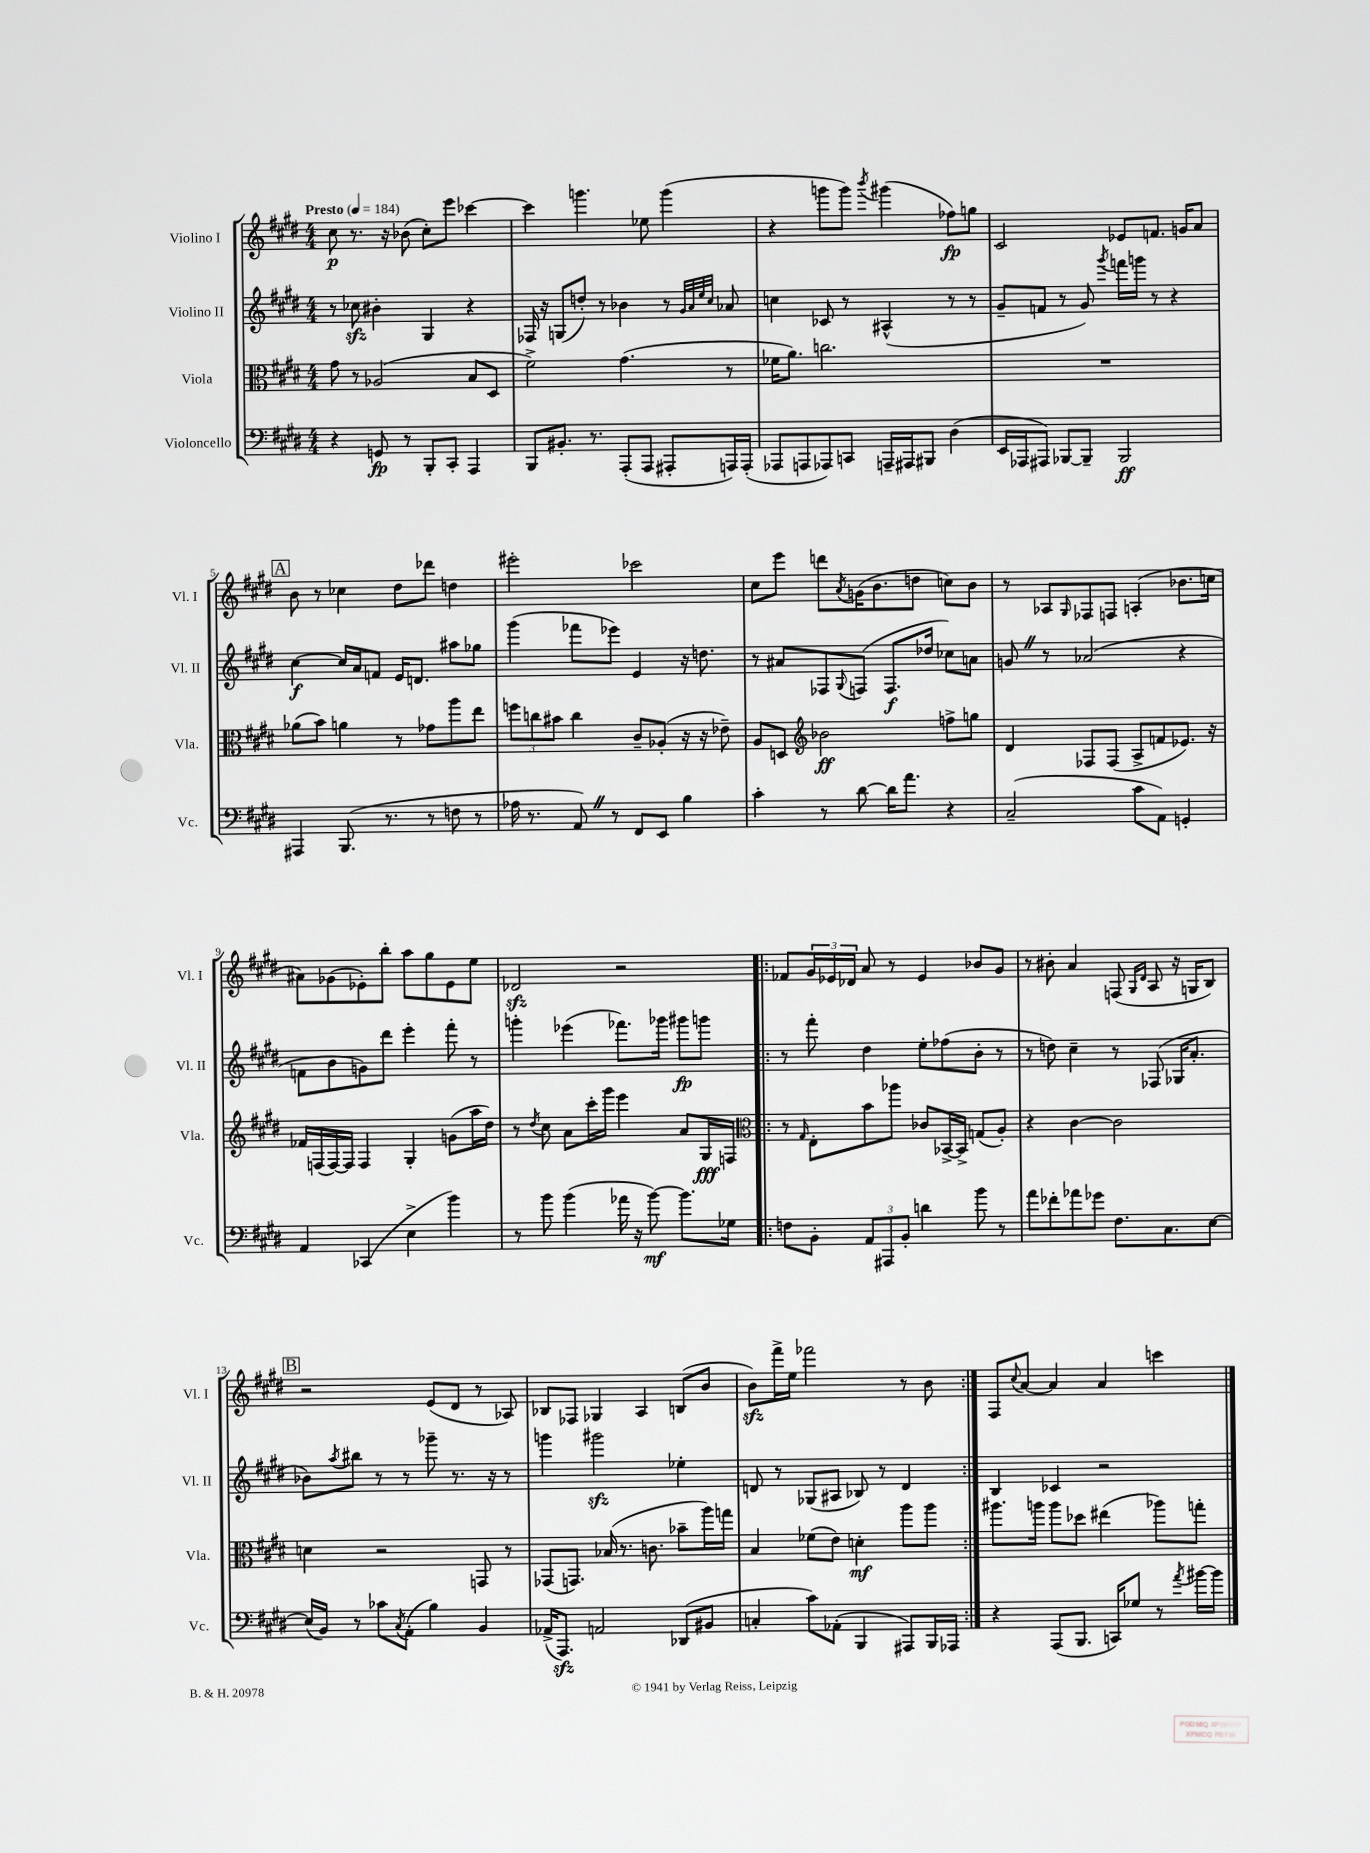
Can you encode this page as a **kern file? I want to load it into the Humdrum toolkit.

**kern	**dynam	**kern	**dynam	**kern	**dynam	**kern	**dynam
*part4	*part4	*part3	*part3	*part2	*part2	*part1	*part1
*staff4	*staff4	*staff3	*staff3	*staff2	*staff2	*staff1	*staff1
*I"Violoncello	*	*I"Viola	*	*I"Violino II	*	*I"Violino I	*
*I'Vc.	*	*I'Vla.	*	*I'Vl. II	*	*I'Vl. I	*
*clefF4	*	*clefC3	*	*clefG2	*	*clefG2	*
*k[f#c#g#d#]	*	*k[f#c#g#d#]	*	*k[f#c#g#d#]	*	*k[f#c#g#d#]	*
*M4/4	*	*M4/4	*	*M4/4	*	*M4/4	*
*MM184	*	*MM184	*	*MM184	*	*MM184	*
=1	=1	=1	=1	=1	=1	=1	=1
!	!	!	!	!	!	!LO:TX:a:B:t=Presto	!
4r	.	8g#\	.	8r	.	8cc#\	p
.	.	8r	.	8cc-Xzz\	.	8.r	.
8GGn/	fp	(2A-X/	.	4b#X'\	.	.	.
.	.	.	.	.	.	16r	.
8r	.	.	.	.	.	(8b-X\	.
8BBB'/L	.	.	.	4G#/	.	8cc#'\L)	.
8CC#'/J	.	.	.	.	.	8eee\J	.
4AAA/	.	8B/L	.	4r	.	[4ccc-X\	.
.	.	8D#/J	.	.	.	.	.
=2	=2	=2	=2	=2	=2	=2	=2
8BBB/L	.	2f#^\)	.	16F-X/	.	4ccc-\]	.
.	.	.	.	16r	.	.	.
8.BB#X'/J	.	.	.	(8Gn/L	.	.	.
.	.	.	.	8ddn'/J)	.	4.gggn\	.
8.r	.	.	.	.	.	.	.
.	.	.	.	8r	.	.	.
(8AAA'/L	.	(4.g#\	.	4b-X\	.	.	.
8AAA/J	.	.	.	.	.	8ee-X\	.
8AAA#X'/L	.	.	.	8r	.	(4ggg\	.
.	.	.	.	32qqg#/LLL	.	.	.
.	.	.	.	32qqa/	.	.	.
.	.	.	.	32qqee/	.	.	.
.	.	.	.	32qqcc#/JJJ	.	.	.
16AAAn/L)	.	8r	.	8a-X/	.	.	.
(16AAA'/JJ	.	.	.	.	.	.	.
=3	=3	=3	=3	=3	=3	=3	=3
8AAA-X/L	.	16f-X\KL	.	4ccn\	.	4r	.
.	.	8.a\J)	.	.	.	.	.
8AAAn/	.	.	.	.	.	.	.
8AAA-X/)	.	2.ccn\	.	8c-X/	.	8gggn\L	.
8CCn/J	.	.	.	8r	.	8ggg\J)	.
.	.	.	.	.	.	8qbbb/	.
16AAAn~/LL	.	.	.	(4A#X^^/	.	(4ggg#X\	.
16AAA#X/J	.	.	.	.	.	.	.
8BBB#X/J	.	.	.	.	.	.	.
(4D#\	.	.	.	8r	.	8ff-X\L)	fp
.	.	.	.	8r	.	8ggn\J	.
=4	=4	=4	=4	=4	=4	=4	=4
16EE/LL	.	1r	.	8g#~/L	.	2c#/	.
16AAA-X/J	.	.	.	.	.	.	.
8AAA#X/J)	.	.	.	8fn/J	.	.	.
[8BBB-X/L	.	.	.	8r	.	.	.
8BBB-~/J]	.	.	.	8g#/)	.	.	.
.	.	.	.	8qggg#/	.	.	.
2BBB-/	ff	.	.	16fffn\LL	.	8e-X/L	.
.	.	.	.	16gggn\JJ	.	.	.
.	.	.	.	8r	.	8.fn/J	.
.	.	.	.	4r	.	.	.
.	.	.	.	.	.	16gn/KL	.
.	.	.	.	.	.	8a/J	.
!!LO:LB:g=z
!!LO:REH:place=s1:t=A
=5	=5	=5	=5	=5	=5	=5	=5
4AAA#X/	.	(8a-X\L	.	[4cc#\	f	8b\	.
.	.	8b\J)	.	.	.	8r	.
(8.BBB/	.	4an\	.	16cc#/LL]	.	4cc-X\	.
.	.	.	.	16a/J	.	.	.
.	.	.	.	8fn/J	.	.	.
8.r	.	.	.	.	.	.	.
.	.	8r	.	16e/KL	.	8dd#\L	.
.	.	.	.	8.dn/J	.	.	.
8r	.	8g-X\L	.	.	.	8ddd-X\J	.
8Fn\	.	8aa\	.	8aa#X\L	.	4ddn\	.
8r	.	8ee\J	.	8gg-X\J	.	.	.
=6	=6	=6	=6	=6	=6	=6	=6
16A-X\	.	12ffn\L	.	(4ggg#\	.	2eee#X'\	.
8.r	.	.	.	.	.	.	.
.	.	12ccn\	.	.	.	.	.
.	.	12b#X\J	.	.	.	.	.
8AAZ/)	.	4cc\	.	8fff-X\L	.	.	.
8r	.	.	.	8eee-X\J)	.	.	.
8FF#/L	.	8c#~/L	.	4e/	.	2ccc-X\	.
8EE/J	.	(8A-X'/J	.	.	.	.	.
4B\	.	16r	.	16r	.	.	.
.	.	16r	.	8.ddn\	.	.	.
.	.	8e-X~\)	.	.	.	.	.
=7	=7	=7	=7	=7	=7	=7	=7
4c#'\	.	8A/L	.	8r	.	8cc#\L	.
.	.	8Dn/J	.	8a#X/L	.	8eee\J	.
*	*	*clefG2	*	*	*	*	*
8r	.	2b-X\	ff	8F-X/	.	8dddn\L	.
.	.	.	.	8qqG#/	.	8qa/	.
[8d#\	.	.	.	(8Fn/J	.	(16gn\K	.
.	.	.	.	.	.	8.b\	.
16d#\KL]	.	.	.	8.F/L	f	.	.
8.a\J	.	.	.	.	.	.	.
.	.	.	.	.	.	8ddn\J	.
.	.	.	.	16dd-X/Jk	.	.	.
4r	.	8ffn^\L	.	8cc-X\L)	.	8ccn\L)	.
.	.	8ggn\J	.	8an\J	.	8b\J	.
=8	=8	=8	=8	=8	=8	=8	=8
(2C#~/	.	4d#/	.	8gnZ/	.	8r	.
.	.	.	.	8r	.	8A-X/L	.
.	.	.	.	.	.	16qqG#/	.
.	.	8F-X/L	.	(2a-X/	.	8F-X/	.
.	.	(8F-/J	.	.	.	8Fn/J	.
8c#\L	.	8A^/L	.	.	.	(4An'/	.
8AA\J)	.	8fn/	.	.	.	.	.
4GGn'/	.	8.e-X/J)	.	4r	.	8.b-X\L	.
.	.	16r	.	.	.	16ccn\Jk	.
!!LO:LB:g=z
=9	=9	=9	=9	=9	=9	=9	=9
4AA/	.	16f-X/LL	.	8fn\L	.	8a#X\L)	.
.	.	(16Fn/	.	.	.	.	.
.	.	[16F/)	.	8b\	.	(8g-X\	.
.	.	16F/JJ]	.	.	.	.	.
(4CC-X/	.	4F/	.	8gn\)	.	8e-X'\)	.
.	.	.	.	8ddd#\J	.	8bb'\J	.
4E^\	.	4G#'/	.	4eee'\	.	8aa\L	.
.	.	.	.	.	.	8gg#\	.
4b\)	.	(8gn\L	.	8fff#'\	.	8e-\	.
.	.	16aa\L	.	8r	.	8ee\J	.
.	.	16dd#\JJ)	.	.	.	.	.
=10	=10	=10	=10	=10	=10	=10	=10
8r	.	8r	.	4gggn'\	.	2d-Xzz/	.
.	.	8qdd#/	.	.	.	.	.
8b\	.	8cc#\	.	.	.	.	.
(4b\	.	8a\L	.	(4eee-X\	.	.	.
.	.	16ccc#'\L	.	.	.	.	.
.	.	16ggg#\JJ	.	.	.	.	.
16a-X\	.	4eee\	.	8.fff-X\L)	.	2r	.
16r	.	.	.	.	.	.	.
[8b\)	mf	.	.	.	.	.	.
.	.	.	.	16ggg-X\Jk	.	.	.
8.b\L]	.	8a/L	.	8ggg#X\L	fp	.	.
.	.	16G#/L	fff	8gggn\J	.	.	.
16G-X\Jk	.	16Fn/JJ	.	.	.	.	.
=11!|:	=11!|:	=11!|:	=11!|:	=11!|:	=11!|:	=11!|:	=11!|:
*	*	*clefC3	*	*	*	*	*
8Fn\L	.	8r	.	8r	.	8f-X/L	.
.	.	16qqG#/	.	.	.	.	.
8BB'\J	.	8E'\L	.	8fff#'\	.	24g#/L	.
.	.	.	.	.	.	24e-X/	.
.	.	.	.	.	.	24d-X/JJ	.
12AA/L	.	8b\	.	4dd#\	.	8a/	.
12AAA#X/	.	.	.	.	.	.	.
.	.	8aa-X\J	.	.	.	8r	.
12BB'/J	.	.	.	.	.	.	.
4dn\	.	8c-X/L	.	8ee'\L	.	4e-/	.
.	.	[16BB-X^/L	.	(8ff-X\	.	.	.
.	.	16BB-^/JJ]	.	.	.	.	.
8b\	.	(8Gn/L	.	8b'\J	.	8b-X/L	.
8r	.	8A'/J)	.	8r	.	8g#/J	.
=12	=12	=12	=12	=12	=12	=12	=12
8a\L	.	4r	.	8r	.	8r	.
8f-X'\	.	.	.	8ddn\)	.	8b#X'\	.
8a-X\	.	[4c#\	.	4cc#~\	.	4a/	.
8g-X\J	.	.	.	.	.	.	.
8.F#\L	.	2c#\]	.	8r	.	(8Fn/	.
.	.	.	.	.	.	16qqG#/LL	.
.	.	.	.	.	.	16qqd#/JJ	.
.	.	.	.	(8F-X/	.	8A/	.
8.C#\	.	.	.	.	.	.	.
.	.	.	.	16G-X/KL	.	16r	.
.	.	.	.	8.a'/J	.	16Gn/KL	.
[8E\J	.	.	.	.	.	8B/J)	.
!!LO:LB:g=z
!!LO:REH:place=s1:t=B
=13	=13	=13	=13	=13	=13	=13	=13
(16E/LL]	.	4dn\	.	8b-X\L)	.	2r	.
16BB/JJ)	.	.	.	.	.	.	.
.	.	.	.	8qaa/	.	.	.
8r	.	.	.	8bb#X\J	.	.	.
8c-X\L	.	2r	.	8r	.	.	.
8qC#/	.	.	.	.	.	.	.
(8AA'\J	.	.	.	8r	.	.	.
4B\)	.	.	.	8ggg-X~\	.	(8e/L	.
.	.	.	.	8.r	.	8d#/J	.
4BB/	.	8GGn/	.	.	.	8r	.
.	.	.	.	16r	.	.	.
.	.	8r	.	8r	.	8A-X/)	.
=14	=14	=14	=14	=14	=14	=14	=14
(16AA-X^/KL	.	(8GG-X/L	.	4gggn\	.	8B-X/L	.
8.AAAzz/J)	.	.	.	.	.	.	.
.	.	8.GGn/J)	.	.	.	8F-X/J	.
2AAn/	.	.	.	2ggg#Xzz\	.	4G-X/	.
.	.	(16B-X/	.	.	.	.	.
.	.	8.r	.	.	.	.	.
.	.	.	.	.	.	4A/	.
.	.	8.cn\	.	.	.	.	.
(8DD-X/L	.	8b-X~\L	.	4ee-X'\	.	(8Bn/L	.
8BB#X/J	.	16aa\L)	.	.	.	8b/J	.
.	.	16ggn\JJ	.	.	.	.	.
=15	=15	=15	=15	=15	=15	=15	=15
4Cn'/	.	4B/	.	8dn/	.	8bzz\L)	.
.	.	.	.	8r	.	16fff#^\L	.
.	.	.	.	.	.	16ee\JJ	.
8c#\L)	.	(8f-X\L	.	(8G-X/L	.	2fff-X\	.
(8AA-X'\J	.	8e\J)	.	8A#X/J	.	.	.
4BBB/	.	4dn'\	mf	8B-X/)	.	.	.
.	.	.	.	8r	.	.	.
8AAA#X/L)	.	8aa\L	.	4d/	.	8r	.
16BBB/L	.	8aa\J	.	.	.	8b\	.
16AAA-X/JJ	.	.	.	.	.	.	.
=16:|!	=16:|!	=16:|!	=16:|!	=16:|!	=16:|!	=16:|!	=16:|!
4r	.	8.aa#X\L	.	4B/	.	8F#/L	.
.	.	.	.	.	.	8qqcc#/	.
.	.	.	.	.	.	[8a/J	.
.	.	16aan\Jk	.	.	.	.	.
(8AAA/L	.	8aa\L	.	4c-X/	.	4a/]	.
8.BBB/J	.	8dd-X\J	.	.	.	.	.
.	.	(4ee#X\	.	2r	.	4a/	.
16CCn/KL)	.	.	.	.	.	.	.
8G-X/J	.	.	.	.	.	.	.
8r	.	8aa-X\L)	.	.	.	4cccn\	.
8qa/	.	.	.	.	.	.	.
[16b#X\LL	.	8ggn'\J	.	.	.	.	.
16b#\JJ]	.	.	.	.	.	.	.
==	==	==	==	==	==	==	==
*-	*-	*-	*-	*-	*-	*-	*-
